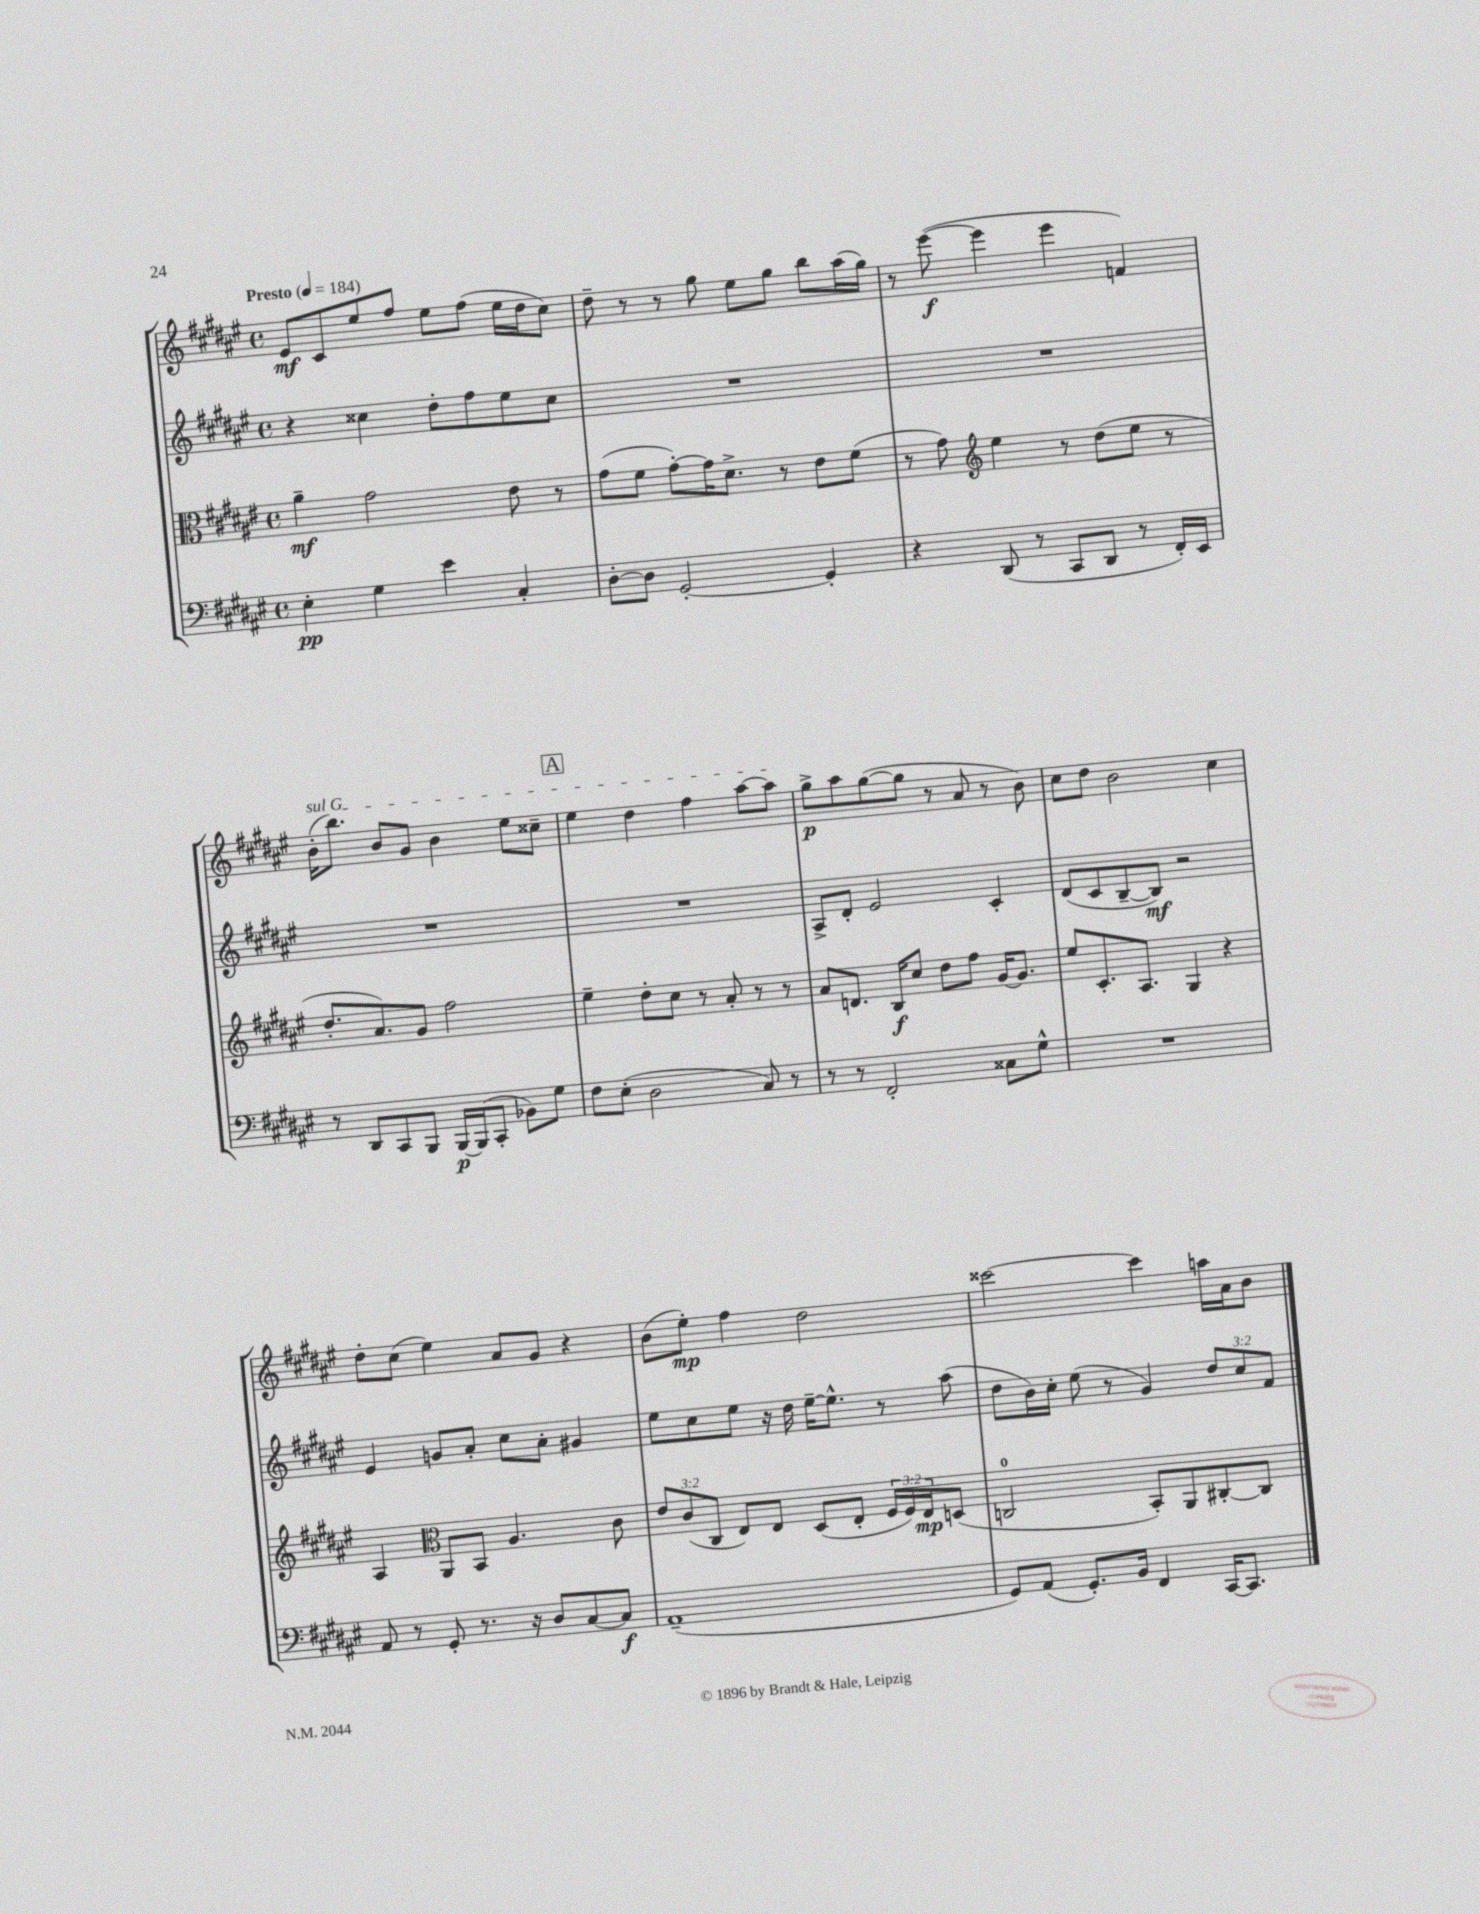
<<
\new StaffGroup <<
\new Staff = "s0" {
    \clef treble \key fis \major \defaultTimeSignature \time 4/4 \tempo "Presto" 4 = 184
    eis'8\mf cis'8 eis''8 fis''8 eis''8 fis''8( eis''16 dis''16 cis''8) |
    dis''8-- r8 r8 gis''8 eis''8 gis''8 b''8 ais''16( gis''16) |
    r8 eis'''8~\f( eis'''4 eis'''4 f'4) |
    \once \override TextSpanner.bound-details.left.text = \markup { \italic "sul G" } b'16-.\startTextSpan( b''8.) b'8 gis'8 b'4 eis''8 cisis''8-- |
    \mark \markup { \box "A" } eis''4 dis''4 fis''4 ais''8~ ais''8\stopTextSpan |
    gis''8->\p ais''8 gis''8~( gis''8 r8 ais'8 r8 b'8) |
    cis''8 dis''8 b'2 cis''4 |
    dis''8-. cis''8( eis''4) ais'8 gis'8 r4 |
    b'8( eis''8-.\mp) fis''4 dis''2 |
    cisis'''2~ cisis'''4 a''16 ais'16 b'8 \bar "|." |
}
\new Staff = "s1" {
    \clef treble \key fis \major \defaultTimeSignature \time 4/4 \override Staff.TupletNumber.text = #tuplet-number::calc-fraction-text
    r4 cisis''4 dis''8-. fis''8 eis''8 cisis''8 |
    R1 |
    R1 |
    R1 |
    \mark \markup { \box "A" } R1 |
    ais8-> dis'8-. eis'2 cis'4-. |
    dis'8( cis'8 b8~-- b8\mf) r2 |
    eis'4 g'8 ais'8-. cis''8 ais'8-. gis'4 |
    eis''8 cis''8 eis''8 r16 dis''16 eis''16~-- eis''8.-^ r8 ais''8( |
    dis''8 b'16) cis''16-. eis''8( r8 gis'4) \tuplet 3/2 { dis''8 cis''8 fis'8 } \bar "|." |
}
\new Staff = "s2" {
    \clef alto \key fis \major \defaultTimeSignature \time 4/4 \override Staff.TupletNumber.text = #tuplet-number::calc-fraction-text
    ais'4--\mf gis'2 eis'8 r8 |
    gis'8( fis'8 gis'8~-.) gis'16 dis'8.-> r8 eis'8 fis'8( |
    r8 gis'8) \clef treble eis''4 r8 dis''8( eis''8 r8 |
    dis''8.-. ais'8.) gis'8 fis''2 |
    \mark \markup { \box "A" } eis''4-- dis''8-. cis''8 r8 ais'8-. r8 r8 |
    ais'8 d'8. b16\f cis''8 dis''8 fis''8 gis'16~ gis'8. |
    eis''8 cis'8.-. ais8. gis4 r4 |
    ais4 \clef alto ais,8 b,8 ais4. cis'8 |
    \tuplet 3/2 { eis'8 cis'8( cis8 } eis8) eis8 dis8( eis8-. \tuplet 3/2 { fis16 fis16) eis16\mp } d8( |
    c2-0 b,8-.) ais,8 cis8~-. cis8 \bar "|." |
}
\new Staff = "s3" {
    \clef bass \key fis \major \defaultTimeSignature \time 4/4
    eis4-.\pp gis4 eis'4 cis4-. |
    dis8~-. dis8 gis,2~-. gis,4-. |
    r4 dis,8( r8 cis,8 dis,8 r8 fis,16-.) eis,16 |
    r8 dis,8 cis,8 b,,8 b,,16~\p b,,16( cis,8-. bes,8) gis8 |
    \mark \markup { \box "A" } fis8 eis8-.( dis2 cis8) r8 |
    r8 r8 fis,2-. cisis8 gis8-^ |
    R1 |
    ais,8 r8 gis,8-. r8. r16 dis8 cis8~ cis8\f |
    ais,1--( |
    gis,8) ais,8( gis,8.-.) b,16 fis,4 cis,16~ cis,8. \bar "|." |
}
>>
>>
\layout { \context { \Score \remove "Bar_number_engraver" } }
